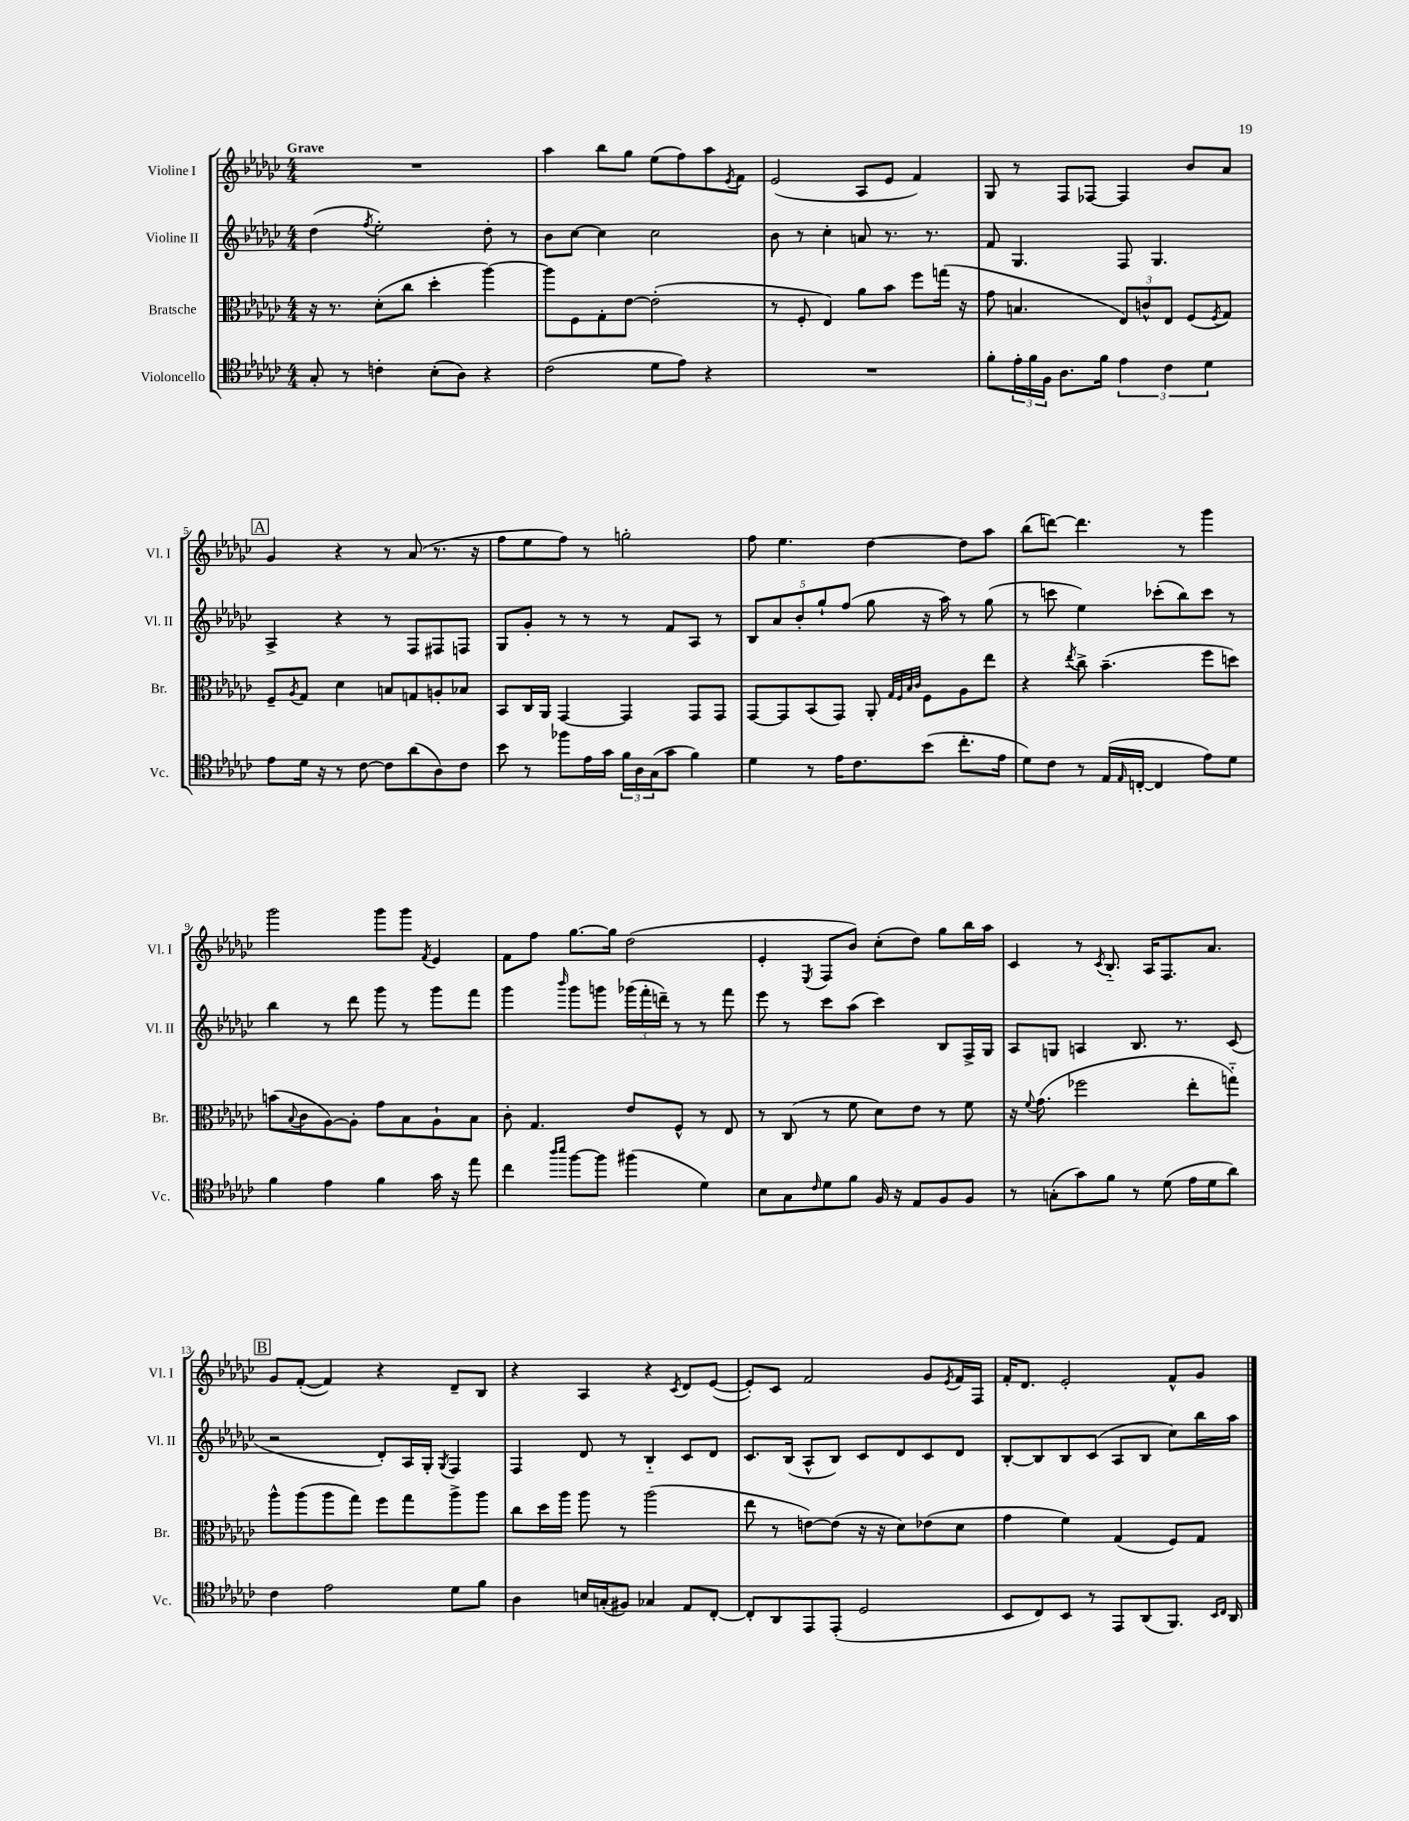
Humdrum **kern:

**kern	**kern	**kern	**kern
*staff4	*staff3	*staff2	*staff1
*clefC4	*clefC3	*clefG2	*clefG2
*k[b-e-a-d-g-c-]	*k[b-e-a-d-g-c-]	*k[b-e-a-d-g-c-]	*k[b-e-a-d-g-c-]
*M4/4	*M4/4	*M4/4	*M4/4
8G-'	16r	(4dd-	1r
.	8.r	.	.
8r	.	.	.
.	.	8qff	.
4c'	(8d-'	2ee-')	.
.	8cc-	.	.
(8B-'	4dd-'	.	.
8A-)	.	.	.
4r	[4aa-)	8dd-'	.
.	.	8r	.
=	=	=	=
(2c-	8aa-]	8b-	4aa-
.	8F	[8cc-	.
.	8G-'	4cc-]	8bb-
.	[8e-	.	8gg-
8d-	(2e-']	2cc-	(8ee-
8e-)	.	.	8ff)
4r	.	.	8aa-
.	.	.	8qe-
.	.	.	8f
=	=	=	=
1r	8r	8b-	(2e-
.	8F'	8r	.
.	4E-)	4cc-'	.
.	8a-	8a	8A-
.	8b-	8.r	8e-
.	8ff	.	4f)
.	.	8.r	.
.	(16gg	.	.
.	16r	.	.
=	=	=	=
8f'	8g-	8f	8G-
24e-'	4.B	4.G-	8r
24f	.	.	.
24F	.	.	.
8.A-	.	.	8F
.	.	.	[8F-
16f	.	.	.
6e-	12E-)	8F	4F-]
.	12c^^	.	.
.	.	4.G-	.
6c-	12E-	.	.
.	(8F	.	8b-
6d-	.	.	.
.	8qF	.	.
.	8G-)	.	8a-
=	=	=	=
8e-	8F~	4A-^	4g-
.	8qA-	.	.
16d-	8G-	.	.
16r	.	.	.
8r	4d-	4r	4r
[8c-	.	.	.
8c-]	8B	8r	8r
(8a-	8G	8F	(8a-
8A-)	8A'	8F#	8.r
8c-	8B-	8F	.
.	.	.	16r
=	=	=	=
8b-	8BB-	8G-	8ff
8r	16C-	8g-'	8ee-
.	16AA-	.	.
8ff-	[4GG-	8r	8ff)
16e-	.	8r	8r
16g-	.	.	.
24f	4GG-]	8r	2gg'
24A-	.	.	.
(24G-	.	.	.
8g-	.	8f	.
4f)	8GG-	8A-	.
.	8GG-	8r	.
=	=	=	=
4d-	[8GG-	10B-	8ff
.	.	10a-	.
.	8GG-]	.	4.ee-
.	.	10b-'	.
8r	(8BB-	.	.
.	.	10gg-`	.
16e-	8GG-)	.	.
.	.	(10ff	.
8.c-	.	.	.
.	8AA-'	8gg-	[4dd-
.	32qqG-	.	.
.	32qqF	.	.
.	32qqB-	.	.
.	32qqc-	.	.
(8b-	8F	16r	.
.	.	16aa-)	.
8.cc-'	8A-	8r	8dd-]
.	8ee-	(8gg-	8aa-
16e-	.	.	.
=	=	=	=
8d-)	4r	8r	(8bb-
8c-	.	8ccc	[8ddd)
.	8qee-	.	.
8r	8cc-^	4ee-)	4.ddd]
(16E-	(4.b-~	.	.
16qqE-	.	.	.
[16C'	.	.	.
4C]	.	(8ccc-'	.
.	.	8bb-)	8r
8e-)	8ff	8ccc-	4ggg-
8d-	8dd)	8r	.
=	=	=	=
4f	(8b	4bb-	2ggg-
.	8qqB-	.	.
.	8c-	.	.
4e-	[8A-)	8r	.
.	8A-']	8ddd-	.
4f	8g-	8ggg-	8ggg-
.	8B-	8r	8ggg-
.	.	.	8qf
16g-	8A-`	8ggg-	4e-
16r	.	.	.
8ee-	8B-	8fff	.
=	=	=	=
4cc-	8c-'	4ggg-	8f
.	4.G-	.	8ff
16qqaa-	.	.	.
16qqbb-	.	16qqbbb-	.
[8ff	.	8ggg-	[8.gg-
8ff]	.	8ggg	.
.	.	.	16gg-]
(4ff#	8e-	(24ggg-	(2dd-
.	.	24fff'	.
.	.	24ddd~)	.
.	8F^^	8r	.
4d-)	8r	8r	.
.	8E-	8fff	.
=	=	=	=
8B-	8r	8eee-	4e-'
8G-	(8C-	8r	.
16qqc-	.	.	8qE-
8d-	8r	8ccc-	8F
8f	8f	(8aa-	8b-)
16F	8d-)	4ccc-)	(8cc-'
16r	.	.	.
8E-	8e-	.	8dd-)
8F	8r	8B-	8gg-
8F	8f	16F^	16bb-
.	.	16G-	16aa-
=	=	=	=
8r	16r	8A-	4c-
.	8qqf	.	.
.	(8.g-	.	.
(8G'	.	8G	.
8g-)	2ff-	4A	8r
.	.	.	8qc-
8f	.	.	8.B-'~
8r	.	8.B-	.
.	.	.	16A-
(8d-	.	.	8.F
.	.	8.r	.
16e-	8ee-'	.	.
16d-	.	.	8.a-
8a-)	8gg'~)	(8c-	.
=	=	=	=
4c-	8aa-^^	2r	8g-
.	(8aa-	.	([8f'
2e-	8aa-	.	4f])
.	8gg-)	.	.
.	8ff	8d-')	4r
.	8gg-	16A-	.
.	.	16G-'	.
.	.	8qG-	.
8d-	8aa-^	4F	8d-~
8f	8aa-	.	8B-
=	=	=	=
4A-	8cc-	4F	4r
.	16dd-	.	.
.	16aa-	.	.
16B	8aa-	8d-	4A-
(16G'	.	.	.
8F#)	8r	8r	.
4G-	(2aa-	4B-'~	4r
.	.	.	8qc-
8E-	.	8c-	8d-
[8C-'	.	8d-	([8e-
=	=	=	=
8C-']	8ee-	8.c-	8e-'])
8AA-	8r	.	8c-
.	.	(16B-	.
8EE-	[8e)	8A-^^	2f
(8EE-'	(8e]	8B-)	.
2D-	16r	8c-	.
.	16r	.	.
.	8d-)	8d-	.
.	(8e-	8c-	8g-
.	.	.	8qe-
.	8d-	8d-	16f
.	.	.	16F
=	=	=	=
8BB-	4g-	[8B-'	16f'
.	.	.	8.d-
8C-)	.	8B-]	.
8BB-	4f)	8B-	2e-'
8r	.	(8c-	.
8EE-	(4G-	8A-	.
(8AA-	.	8B-	.
8.FF)	8F)	8cc-)	8f^^
.	8G-	16bb-	8g-
16qqBB-	.	.	.
16qqC-	.	.	.
16AA-	.	16aa-	.
==	==	==	==
*-	*-	*-	*-
